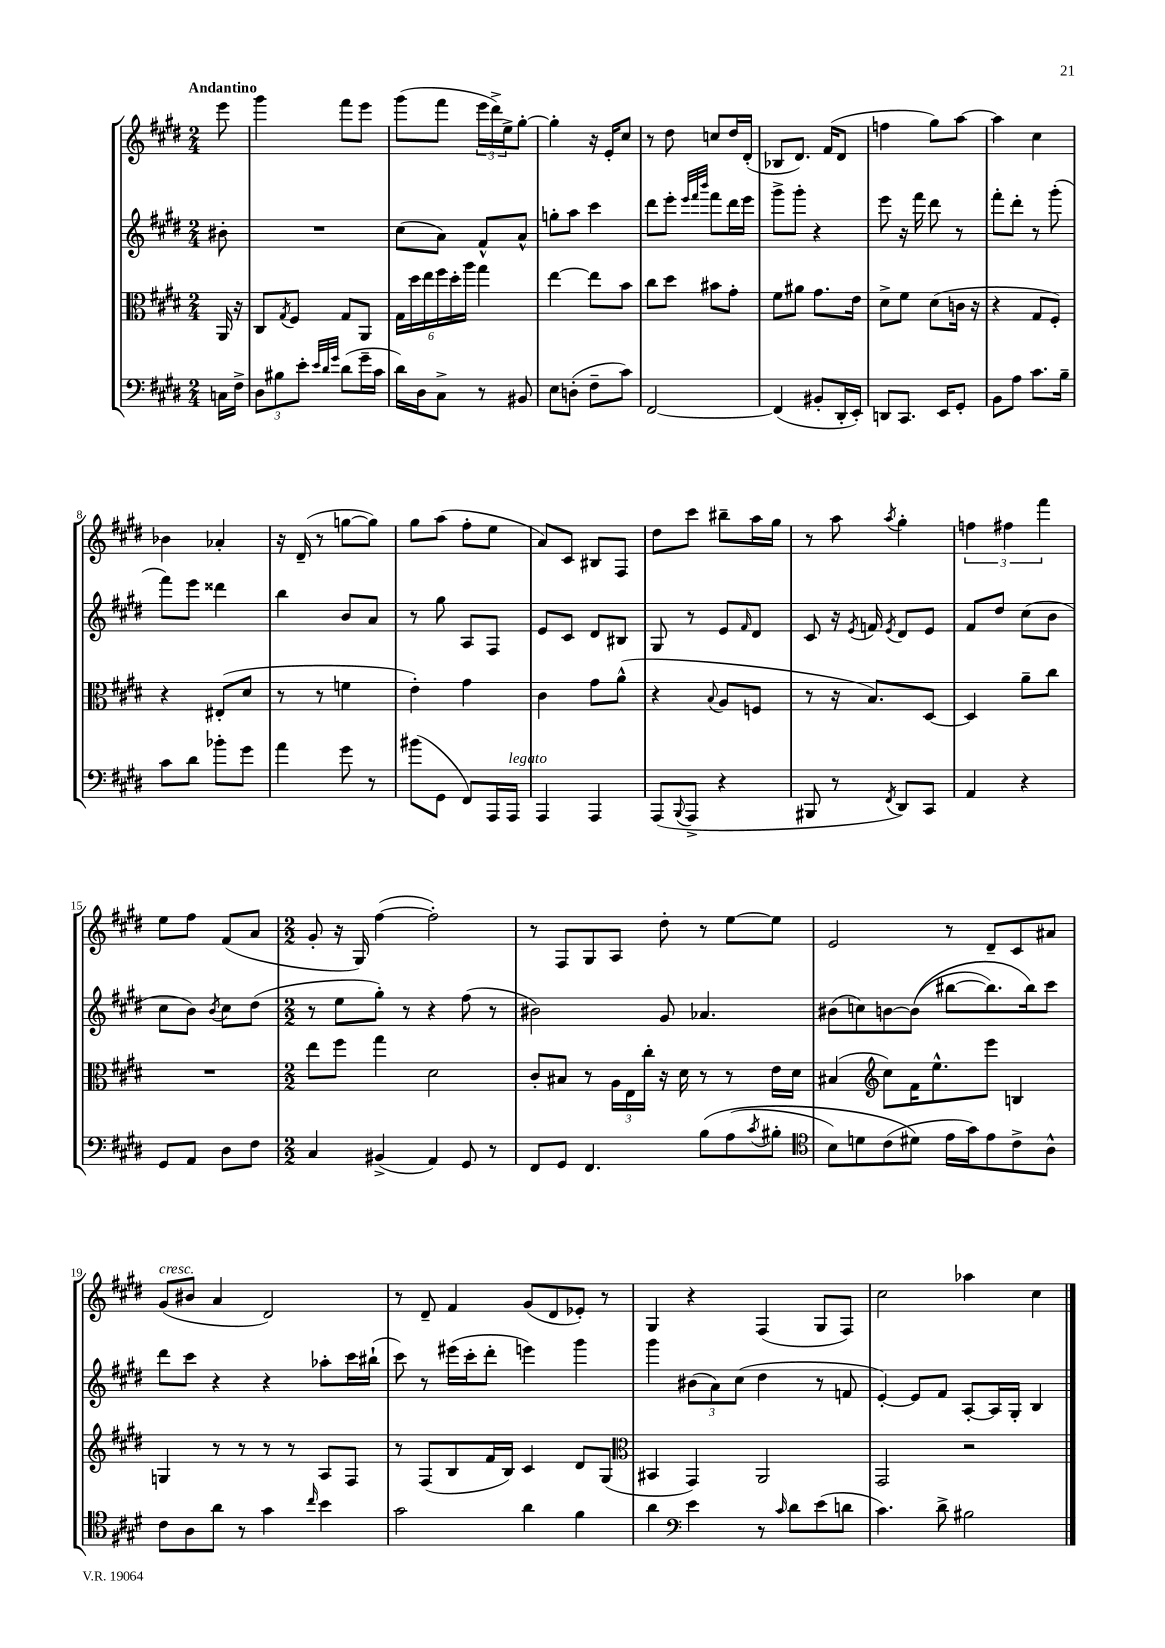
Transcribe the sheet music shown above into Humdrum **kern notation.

**kern	**kern	**kern	**kern
*part4	*part3	*part2	*part1
*staff4	*staff3	*staff2	*staff1
*clefF4	*clefC3	*clefG2	*clefG2
*k[f#c#g#d#]	*k[f#c#g#d#]	*k[f#c#g#d#]	*k[f#c#g#d#]
*M2/4	*M2/4	*M2/4	*M2/4
=	=	=	=
!	!	!	!LO:TX:a:B:t=Andantino
16Cn\LL	16AA/	8b#X'\	8eee\
16F#^\JJ	16r	.	.
=1	=1	=1	=1
12D#\L	8C#/L	2r	4ggg#\
12B#X\	.	.	.
.	8qG#/	.	.
.	8F#/J	.	.
12e'\J	.	.	.
32qqe/LLL	.	.	.
32qqd#/	.	.	.
32qqg#/JJJ	.	.	.
(8d#\L	8G#/L	.	8fff#\L
16g#~\L	8AA/J	.	8eee\J
16c#\JJ	.	.	.
=2	=2	=2	=2
16d#\LL)	24G#\LL	(8cc#\L	(8ggg#\L
.	24dd#\	.	.
16D#\J	.	.	.
.	24ee\	.	.
8C#^\J	24ff#\	8a\J)	8fff#\J
.	24dd#'\	.	.
.	24aa\JJ	.	.
8r	4gg#\	8f#^^/L	24eee\LL
.	.	.	24ddd#^\)
.	.	.	24ee^\J
8BB#X/	.	8a^^/J	[8gg#'\J
=3	=3	=3	=3
8E\L	[4ee\	8ggn'\L	4gg#'\]
(8Dn'\J	.	8aa\J	.
8F#~\L	8ee\L]	4ccc#\	16r
.	.	.	16e'/KL
8c#\J)	8b\J	.	8cc#/J
=4	=4	=4	=4
[2FF#/	8cc#\L	8ddd#\L	8r
.	8dd#\J	8eee'\J	8dd#\
.	.	32qqeee/LLL	.
.	.	32qqfff#/	.
.	.	32qqbbb/JJJ	.
.	8b#X\L	8fff#\L	8ccn/L
.	8g#'\J	16ddd#\L	16dd#/L
.	.	16eee\JJ	(16d#'/JJ
=5	=5	=5	=5
(4FF#/]	8f#\L	8ggg#^\L	8B-X/L
.	8a#X\J	8ggg#'\J	8.d#/J)
8BB#X'/L	8.g#\L	4r	.
.	.	.	(16f#/KL
16DD#'/L	.	.	8d#/J
16EE'/JJ)	16e\Jk	.	.
=6	=6	=6	=6
8DDn/L	8d#^\L	8eee\	4ffn\
8.CC#/J	8f#\J	16r	.
.	.	16fff#\	.
.	(8d#\L	8ddd#\	8gg#\L)
16EE/KL	.	.	.
8GG#'/J	16cn\Jk	8r	[8aa\J
.	16r	.	.
=7	=7	=7	=7
8BB\L	4r	8fff#'\L	4aa\]
8A\J	.	8ddd#'\J	.
8.c#\L	8G#/L	8r	4cc#\
.	8F#'/J)	(8ggg#'\	.
16B~\Jk	.	.	.
!!LO:LB:g=z
=8	=8	=8	=8
8c#\L	4r	8fff#\L)	4b-X\
8d#\J	.	8eee\J	.
8b-X'\L	(8E#X'/L	4ddd##X\	4a-X'/
8g#\J	8d#/J	.	.
=9	=9	=9	=9
4a\	8r	4bb\	16r
.	.	.	(16d#~/
.	8r	.	8r
8g#\	4fn\	8b/L	[8ggn\L
8r	.	8a/J	8gg\J])
=10	=10	=10	=10
(8b#X\L	4e'\)	8r	8gg#\L
8GG#\J	.	8gg#\	(8aa\J
8FF#/L)	4g#\	8A/L	8ff#'\L
16AAA/L	.	8F#/J	8ee\J
!LO:TX:a:i:t=legato	!	!	!
16AAA/JJ	.	.	.
=11	=11	=11	=11
4AAA/	4c#\	8e/L	8a/L)
.	.	8c#/J	8c#/J
4AAA/	8g#\L	8d#/L	8B#X/L
.	(8a^^\J	8B#X/J	8F#/J
=12	=12	=12	=12
(8AAA/L	4r	8G#/	8dd#\L
8qqBBB/	.	.	.
8AAA^/J	.	8r	8ccc#\J
.	8qqB/	.	.
4r	8A/L	8e/L	8bb#X~\L
.	.	16qqf#/	.
.	8Fn/J	8d#/J	16aa\L
.	.	.	16gg#\JJ
=13	=13	=13	=13
8BBB#X/	8r	8c#/	8r
8r	16r	16r	8aa\
.	.	8qe/	.
.	8.B/L)	16fn/	.
8qFF#/	.	8qe/	8qaa/
8DD#/L)	.	8d#/L	4gg#'\
8CC#/J	[8D#/J	8e/J	.
=14	=14	=14	=14
4AA/	4D#/]	8f#/L	6ffn\
.	.	8dd#/J	.
.	.	.	6ff#X\
4r	8a~\L	(8cc#\L	.
.	.	.	6fff#\
.	8cc#\J	8b\J	.
!!LO:LB:g=z
=15	=15	=15	=15
8GG#/L	2r	8cc#\L	8ee\L
8AA/J	.	8b\J)	8ff#\J
.	.	8qb/	.
8D#\L	.	8cc#\L	(8f#/L
8F#\J	.	(8dd#\J	8a/J
=16	=16	=16	=16
*M2/2	*M2/2	*M2/2	*M2/2
4C#/	8ee\L	8r	8g#'/
.	8ff#\J	8ee\L	16r
.	.	.	16G#/)
(4BB#X^/	4gg#\	8gg#'\J)	([4ff#\
.	.	8r	.
4AA/)	2d#\	4r	2ff#'\])
8GG#/	.	(8ff#\	.
8r	.	8r	.
=17	=17	=17	=17
8FF#/L	8c#'/L	2b#X\)	8r
8GG#/J	8B#X/J	.	8F#/L
4.FF#/	8r	.	8G#/
.	24A\LL	.	8A/J
.	24E\	.	.
.	24cc#'\JJ	.	.
.	16r	8g#/	8dd#'\
.	16d#\	.	.
(8B\L	8r	4.a-X/	8r
(8A\	8r	.	[8ee\L
8qc#/	.	.	.
8B#X'\J	16e\LL	.	8ee\J]
.	16d#\JJ	.	.
=18	=18	=18	=18
*clefC4	*	*	*
8B\L)	(4B#X/	(8b#X\L	2e/
8dn\	.	8ccn\)	.
*	*clefG2	*	*
(8c#\	8cc#\L)	[8bn\	.
8d#X\J)	16f#\K	((8b\J]	.
.	8.ee^^\	.	.
16e\LL	.	[8bb#X\L	8r
16g#\J)	.	.	.
8e\	8eee\J	8.bb#\])	8d#~/L
8c#^\	4Bn/	.	8c#/
.	.	16bb#\k)	.
8A^^\J	.	8ccc#\J	8a#X/J
!!LO:LB:g=z
=19	=19	=19	=19
!	!	!	!LO:TX:a:i:t=cresc.
8c#\L	4Gn/	8ddd#\L	(8g#/L
8A\	.	8ccc#\J	8b#X/J
8a\J	8r	4r	4a/
8r	8r	.	.
4g#\	8r	4r	2d#/)
.	8r	.	.
16qqcc#/	.	.	.
4b\	8A/L	8aa-X'\L	.
.	8F#/J	16ccc#\L	.
.	.	(16bb#X`\JJ	.
=20	=20	=20	=20
2g#\	8r	8ccc#\)	8r
.	(8F#/L	8r	8d#~/
.	8B/	(16eee#X\LL	4f#/
.	.	16ccc#'\J	.
.	16f#/L	8ddd#'\J	.
.	16B/JJ)	.	.
4a\	4c#/	4eeen\)	(8g#/L
.	.	.	8d#/
4f#\	8d#/L	4ggg#\	8e-X'/J)
.	(8G#/J	.	8r
=21	=21	=21	=21
*	*clefC3	*	*
4a\	4BB#X/	4ggg#\	4G#/
*clefF4	*	*	*
4e\	4GG#/)	(12b#X\L	4r
.	.	12a\)	.
.	.	(12cc#\J	.
8r	2AA/	4dd#\	(4F#/
16qqc#/	.	.	.
8d#\L	.	.	.
(8e\	.	8r	8G#/L
8dn\J	.	8fn/	8F#/J)
=22	=22	=22	=22
4.c#\)	2GG#/	[4e'/)	2cc#\
.	.	8e/L]	.
8d#^\	.	8f#/J	.
2B#X\	2r	[8A'/L	4aa-X\
.	.	16A/L]	.
.	.	16G#'/JJ	.
.	.	4B/	4cc#\
==	==	==	==
*-	*-	*-	*-
